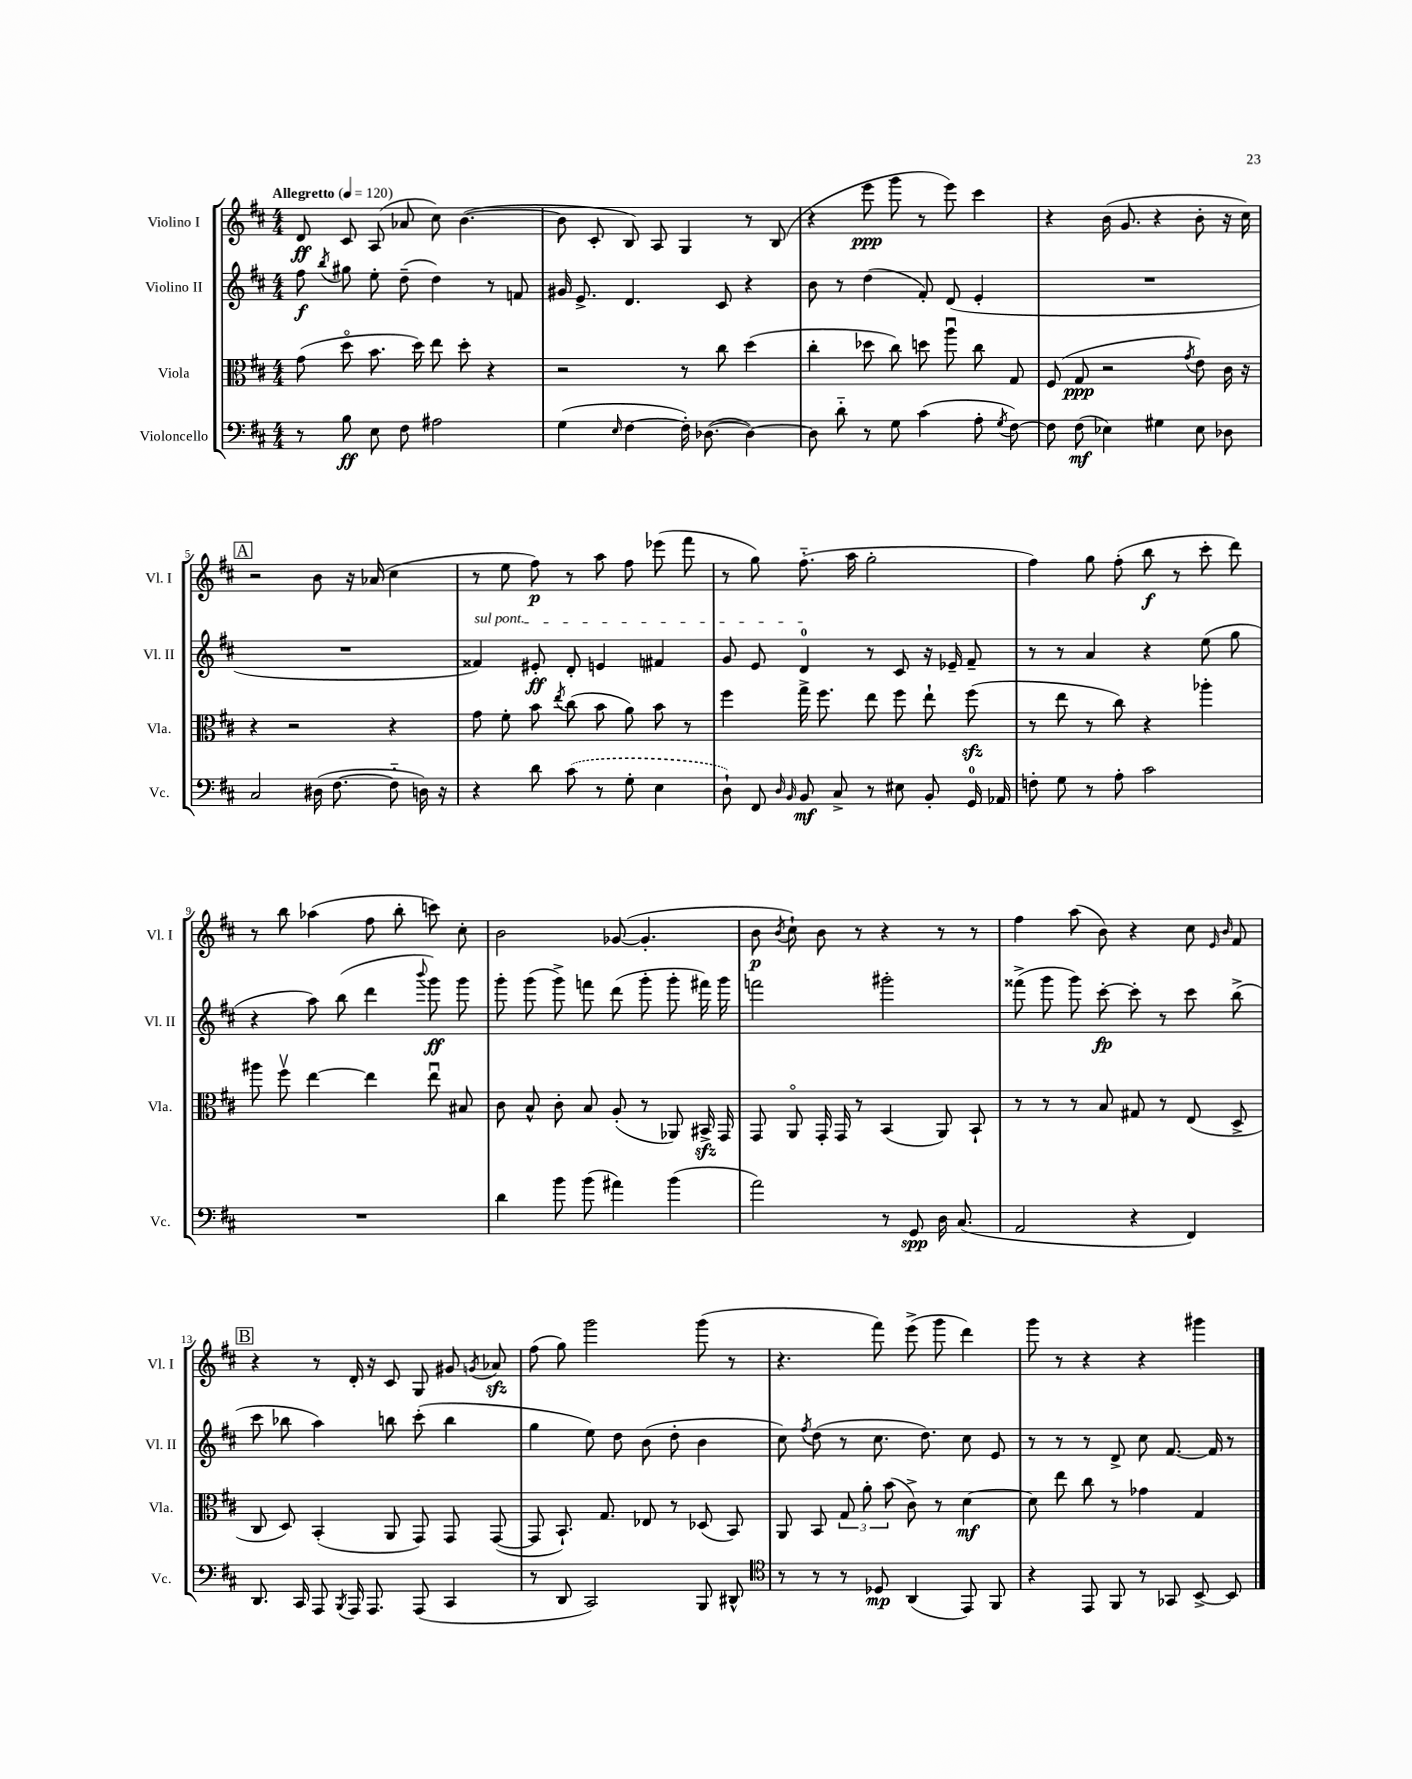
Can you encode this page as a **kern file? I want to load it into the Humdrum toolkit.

**kern	**kern	**kern	**kern
*staff4	*staff3	*staff2	*staff1
*clefF4	*clefC3	*clefG2	*clefG2
*k[f#c#]	*k[f#c#]	*k[f#c#]	*k[f#c#]
*M4/4	*M4/4	*M4/4	*M4/4
*MM120	*MM120	*MM120	*MM120
8r	(8g	8ff#	8d
.	.	8qbb	.
8B	8ddo	8gg#	8c#
8E	8.b	8ee'	(8A
8F#	.	(8dd~	8a-
.	16dd)	.	.
2A#	8ee	4dd)	8cc#)
.	8dd'	.	([4.b
.	4r	8r	.
.	.	8f	.
=	=	=	=
(4G	2r	16g#	8b]
.	.	8.e^	.
.	.	.	8c#'
16qqE	.	.	.
[4F#	.	4.d	8B)
.	.	.	8A
16F#'])	8r	.	4G
([8.D-	.	.	.
.	8cc#	8c#	.
4D-_)	(4dd	4r	8r
.	.	.	(8B
=	=	=	=
8D-]	4cc#'	8b	4r
8d'~	.	8r	.
8r	8dd-	(4dd	8eee
8G	8cc#)	.	8ggg
(4c#	8dd	8f#')	8r
.	8aau	(8d	8eee)
8A'	8cc#	4e'	4ccc#
8qG	.	.	.
[8F#)	8G	.	.
=	=	=	=
8F#]	(8F#	1r	4r
(8F#	8G	.	.
4E-)	2r	.	(16b
.	.	.	8.g
4G#	.	.	4r
.	8qg	.	.
8E-	8e)	.	8b'
8D-	16c#	.	16r
.	16r	.	16cc#)
=	=	=	=
2C#	4r	1r	2r
.	2r	.	.
(16D#	.	.	8b
[8.F#	.	.	.
.	.	.	16r
.	.	.	(16a-
8F#'~]	4r	.	4cc#
16D)	.	.	.
16r	.	.	.
=	=	=	=
4r	8g	4f##)	8r
.	8f#'	.	8ee
8d	8b	8e#'	8ff#)
.	8qee	.	.
(8c#	(8cc#	8d'	8r
8r	8b	4e	8aa
8G'	8a)	.	8ff#
4E	8b	4f#	(8eee-
.	8r	.	8fff#
=	=	=	=
8D`)	4ff#	8g	8r
8FF#	.	8e	8gg)
16qqD	.	.	.
16qqBB	.	.	.
8BB	16gg^	4d	(8.ff#'~
.	8.ff#	.	.
8C#^	.	.	.
.	.	.	16aa
8r	8ee	8r	2gg'
8E#	8ff#	8c#	.
8BB'	8ee`	16r	.
.	.	16e-~	.
16GG	(8ff#	8f#~	.
16AA-	.	.	.
=	=	=	=
8F'	8r	8r	4ff#)
8G	8ee	8r	.
8r	8r	4a	8gg
8A'	8cc#)	.	(8ff#'
2c#	4r	4r	8bb
.	.	.	8r
.	4aa-'	(8ee	8ccc#'
.	.	8gg	8ddd)
=	=	=	=
1r	8aa#	4r	8r
.	8ff#v	.	8bb
.	[4ee	8aa)	(4aa-
.	.	(8bb	.
.	4ee]	4ddd	8ff#
.	.	.	8bb'
.	.	8qqbbb	.
.	8eeu	8ggg)	8ccc)
.	8B#	8ggg	8cc#'
=	=	=	=
4d	8c#	8ggg'	2b
.	8B^^	(8ggg	.
8b	8c#'	8ggg^)	.
(8b	8B	8fff	.
4a#)	(8A'	(8ddd	([8g-
.	8r	8ggg'	4.g-']
(4b	8AA-)	8ggg'	.
.	16BB#^	16fff#)	.
.	16GG	16ggg	.
=	=	=	=
2a)	8GG	2fff	8b
.	.	.	8qb
.	8AAo	.	8cc#`)
.	16GG'	.	8b
.	16GG	.	.
.	8r	.	8r
8r	(4BB	2ggg#'	4r
8GG	.	.	.
16D	8AA)	.	8r
(8.C#	.	.	.
.	8BB`	.	8r
=	=	=	=
2AA	8r	(8fff##^	4ff#
.	8r	8ggg	.
.	8r	8ggg)	(8aa
.	8B	[8ccc#'	8b)
4r	8G#	8ccc#']	4r
.	8r	8r	.
4FF#)	(8E	8ccc#	8cc#
.	.	.	16qqe
.	.	.	16qqb
.	8D^	(8bb^	8f#
=	=	=	=
8.DD	8C#	8ccc#	4r
.	8D)	8bb-	.
16CC#	.	.	.
8AAA	(4BB'	4aa)	8r
8qBBB	.	.	.
16AAA	.	.	16d'
8.AAA	.	.	16r
.	8AA	8bb	8c#
(8AAA	8GG)	(8ccc#'	8G
4CC#	8GG	4bb	8g#
.	.	.	8qg
.	([8GG	.	8a-
=	=	=	=
8r	8GG]	4gg	(8ff#
8DD	8.BB`)	.	8gg)
2CC#)	.	8ee)	2ggg
.	8.G	.	.
.	.	8dd	.
.	8E-	(8b	.
.	8r	8dd'	.
8BBB	(8D-	4b	(8ggg
8DD#^^	8BB)	.	8r
=	=	=	=
*clefC4	*	*	*
8r	8AA	8cc#)	4.r
.	.	8qff#	.
8r	8BB	(8dd	.
8r	12G	8r	.
.	12a'	.	.
8D-	.	8.cc#	8fff#)
.	(12b	.	.
(4AA	8c#^)	.	(8eee^
.	.	8.dd)	.
.	8r	.	8ggg
8EE)	[4d	8cc#	4ddd)
8FF#	.	8e	.
=	=	=	=
4r	8d]	8r	8ggg
.	8ee	8r	8r
8EE	8cc#	8r	4r
8FF#	8r	8d^	.
8r	4g-	8cc#	4r
8GG-	.	[8.f#	.
[8BB^	4G	.	4ggg#
.	.	16f#]	.
8BB]	.	8r	.
==	==	==	==
*-	*-	*-	*-
